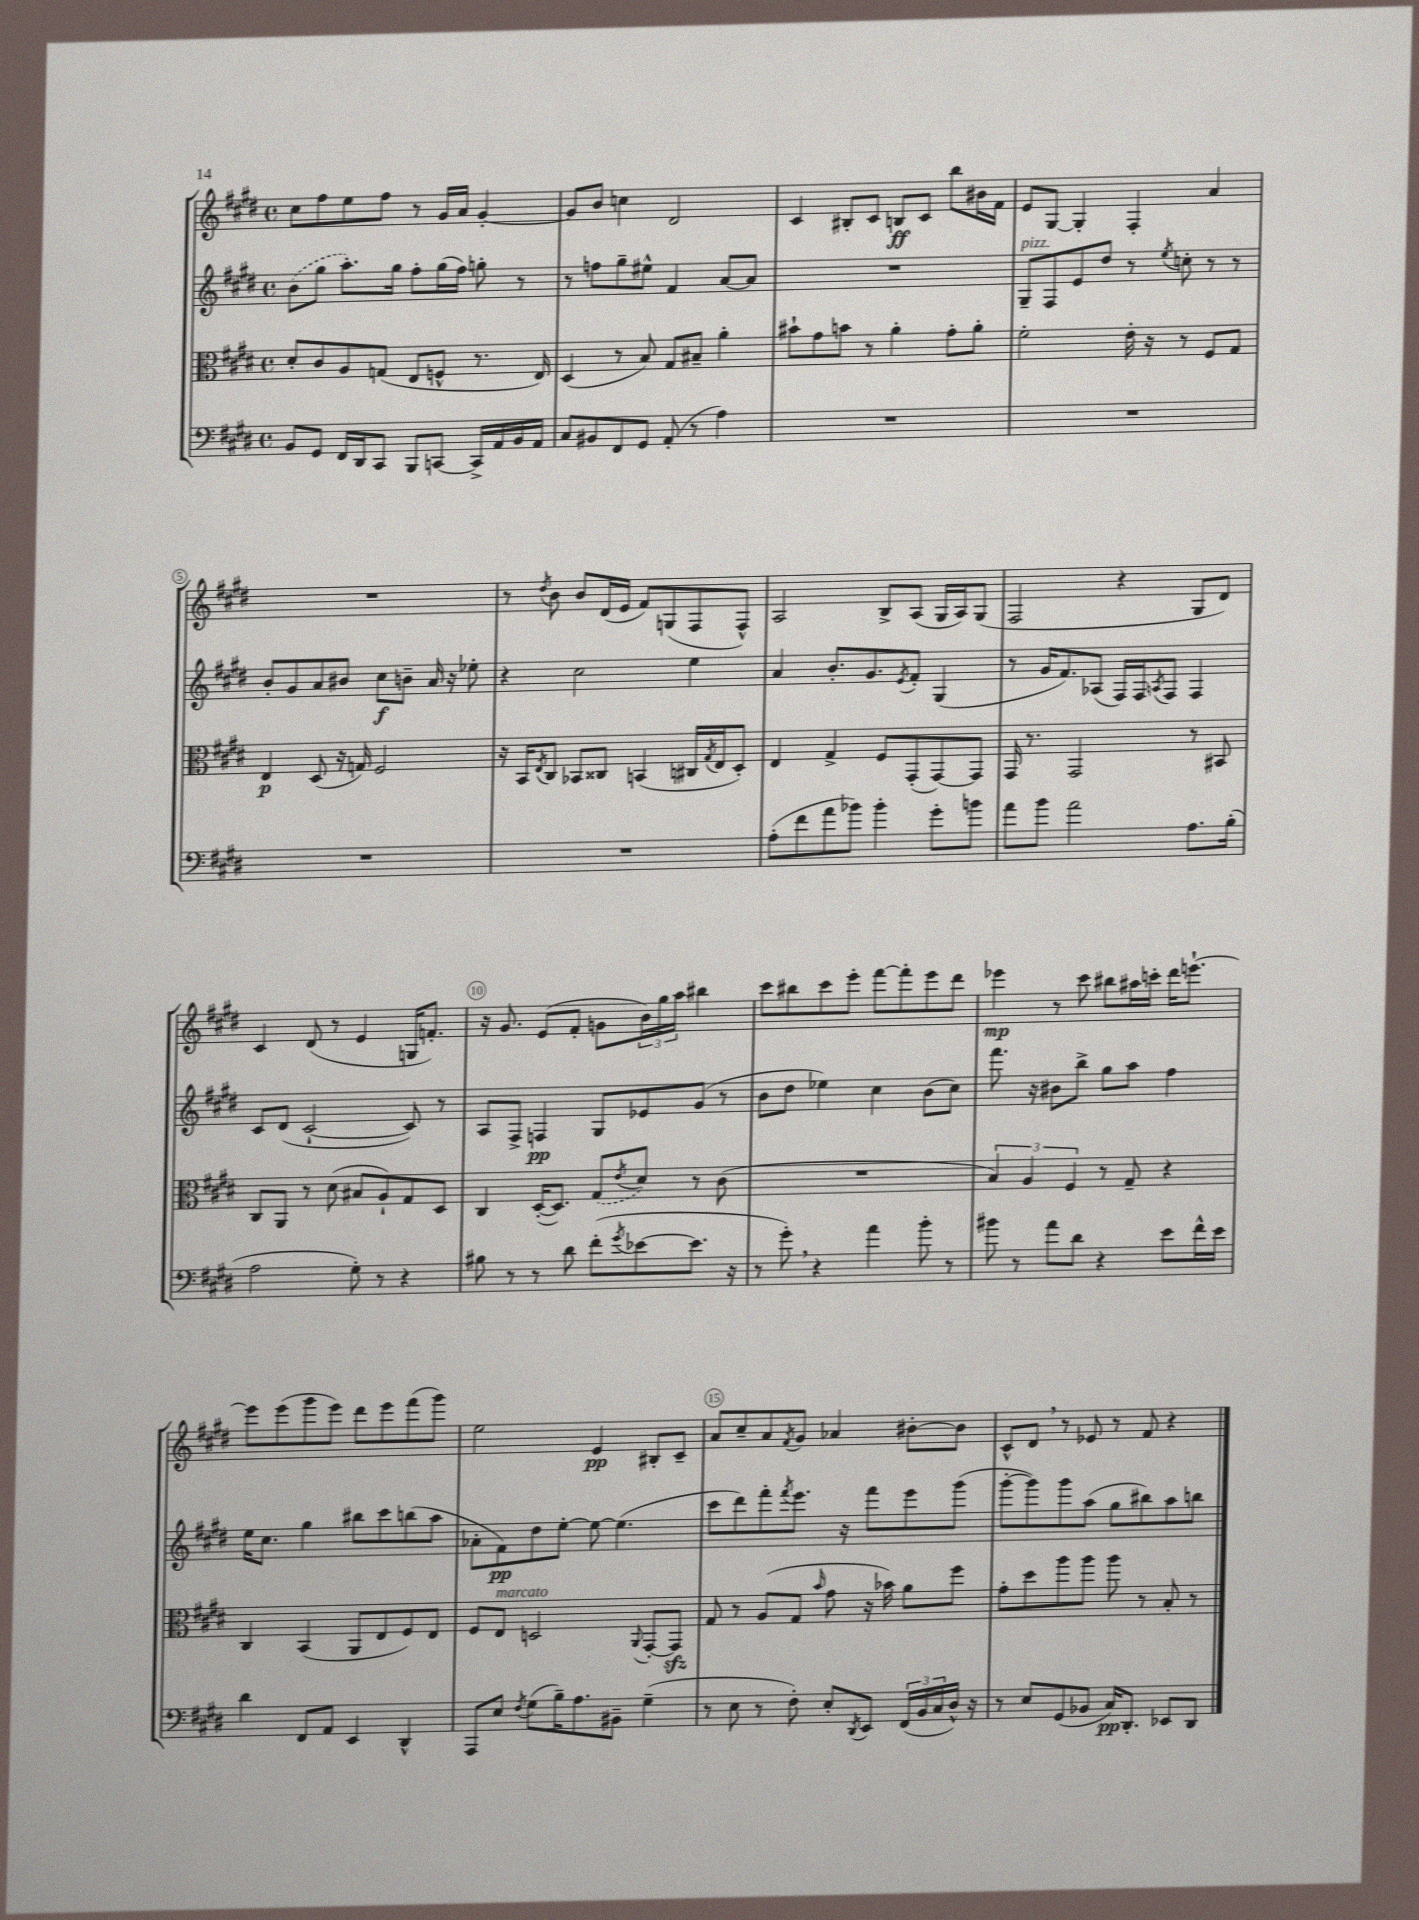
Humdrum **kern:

**kern	**kern	**kern	**kern
*staff4	*staff3	*staff2	*staff1
*clefF4	*clefC3	*clefG2	*clefG2
*k[f#c#g#d#]	*k[f#c#g#d#]	*k[f#c#g#d#]	*k[f#c#g#d#]
*M4/4	*M4/4	*M4/4	*M4/4
*met(c)	*met(c)	*met(c)	*met(c)
8BB	8d#'	(8b	8cc#
8GG#	8c#	8gg#	8ff#
16FF#	8A	8.aa')	8ee
16DD#	.	.	.
8CC#	(8G	.	8ff#
.	.	16gg#	.
8BBB	8E	8ff#'	8r
[8CC	8F^^	(16gg#	16g#
.	.	16ff#)	16a
16CC^]	8.r	8gg'	[4g#'
16AA	.	.	.
16BB	.	8r	.
16AA	16E)	.	.
=	=	=	=
8C#	(4D#	8r	8g#]
8BB#	.	8ff	8b
8FF#	8r	8gg#~	4cc
8GG#	8B)	8ee#^^	.
(8AA'	8G#	4f#	2d#
8r	8B#~	.	.
4A)	4a'	[8a	.
.	.	8a]	.
=	=	=	=
1r	8b#`	1r	4c#
.	8g#	.	.
.	8b	.	8B#'
.	8r	.	8c#
.	4a'	.	8B
.	.	.	8c#
.	8g#'	.	8bb
.	8a'	.	16b#
.	.	.	16f#
=	=	=	=
1r	2f#'	8G#~	8e
.	.	8F#	[8G#
.	.	8e	4G#']
.	.	8dd#	.
.	16e'	8r	4F#'
.	16r	.	.
.	.	8qee	.
.	8r	8cc'	.
.	8F#	8r	4a
.	8G#	8r	.
=	=	=	=
1r	4E	8b'	1r
.	.	8g#	.
.	(8D#	8a	.
.	16r	8b#	.
.	16G)	.	.
.	2F#	8cc#	.
.	.	8b~	.
.	.	16a	.
.	.	16r	.
.	.	8ee-'	.
=	=	=	=
1r	16r	4r	8r
.	16BB	.	.
.	8qE	.	8qdd#
.	8C#	.	8b
.	8BB-	2cc#	8b
.	8C##	.	(16d#
.	.	.	16e
.	(4BB	.	8f#)
.	.	.	(8G
.	16C#	4ee	8F#
.	8qG#	.	.
.	16E	.	.
.	8D#')	.	8F#^^)
=	=	=	=
(8A'	4E	4a	2A
8f#	.	.	.
8a	4G#^	8.b'	.
8b-)	.	.	.
.	.	8.g#	.
4b-'	8F#	.	8B^
.	.	8qe	.
.	(8GG#'	8f#'	(8A
8g#'	[8GG#)	(4G#	16G#
.	.	.	16A)
8b	8GG#]	.	(8G#
=	=	=	=
8a	16GG#	8r	2F#
.	8.r	.	.
8b	.	16g#	.
.	.	8.f#)	.
2a	2GG#	.	.
.	.	(8A-	.
.	.	16F#)	4r
.	.	16F#	.
.	.	8qA	.
.	.	8F#	.
8.A	8r	4F#	8G#
.	8BB#	.	8d#)
(16B'	.	.	.
=	=	=	=
2A	8C#	8c#	4c#
.	8AA	(8d#	.
.	8r	[2c#`	(8d#
.	(8d#	.	8r
8G#')	8B#	.	4e
8r	8A`)	.	.
4r	8G#	8c#])	16G
.	.	.	8.f')
.	8D#	8r	.
=	=	=	=
8B#	4C#	8A	16r
.	.	.	8.g#
8r	.	8F#^	.
8r	([16D#'	4F	(8e
.	8.D#])	.	.
8d#	.	.	8f#'
(8f#'	(8G#	8G#	8g
8qg#	8qe	.	.
[8e-	8d#)	8e-	24b)
.	.	.	24gg#
.	.	.	24aa
8.e-]	8r	(8g#	4bb#
.	(8c#	8r	.
16r	.	.	.
=	=	=	=
8r	1r	8b	8ccc#
8g#')	.	8dd#	8bb#
4r	.	4ee-)	8ccc#
.	.	.	8eee'
4a	.	4cc#	[8fff#
.	.	.	8fff#']
8b'	.	(8b	8eee
8r	.	8cc#)	8ddd#
=	=	=	=
8b#	6B)	8.fff#	4eee-
8r	.	.	.
.	6A	.	.
.	.	16r	.
8a	.	8b#	8r
.	6F#	.	.
8d#	.	8bb^	8ccc#
4r	8r	8gg#	8bb#
.	8G#~	8aa	16aa#
.	.	.	16ccc'
8e	4r	4ff#	16ddd#
.	.	.	[8.eee`
16f#^^	.	.	.
16e	.	.	.
=	=	=	=
4d#	4C#	16ee	8eee]
.	.	8.cc#	.
.	.	.	(8eee
8FF#	(4BB	4gg#	8ggg#
8AA	.	.	8eee)
4EE	8AA	8bb#	8ddd#
.	8E	8ccc#	8eee
4DD#^^	8F#)	(8bb	(8fff#
.	8E	8aa	8ggg#)
=	=	=	=
8AAA	8F#	8a-'	2ee
8E	8E	8f#)	.
8qF#	.	.	.
(8G#	2D	8dd#	.
16B~)	.	[8ee'	.
8.A	.	.	.
.	.	8ee_	4e
8BB#~	.	(4.ee]	.
.	8qqAA	.	.
(4G#~	[8GG#'	.	8B#'
.	8GG#]	.	8c#~
=	=	=	=
8r	8G#	8ccc#	8a
8E	8r	8ddd#)	8cc#~
8r	(8A	8fff#'	8a
.	.	8qfff#	8qf#
8F#')	8G#	8.eee	8g#
.	16qqb	.	.
8E'	8g#	.	4a-
.	.	16r	.
8qDD#	.	.	.
8EE	16r	8fff#	.
.	16b-)	.	.
(24FF#	8a	8eee	[8b#'
24BB	.	.	.
24C#	.	.	.
16D#^^)	8ff#	(8ggg#	8b#]
16r	.	.	.
=	=	=	=
8r	8g#'	[8ggg#'	8c#^^
8E	8dd#	8ggg#])	8d#
(8GG#	8aa	8ggg#	8r
8BB-	8aa	(8aa	8e-
16C#)	8aa	8gg#	8r
8.DD#'	.	.	.
.	8r	8bb#)	8f#
8EE-	8B'	8aa	4r
8DD#	8r	8bb	.
==	==	==	==
*-	*-	*-	*-
